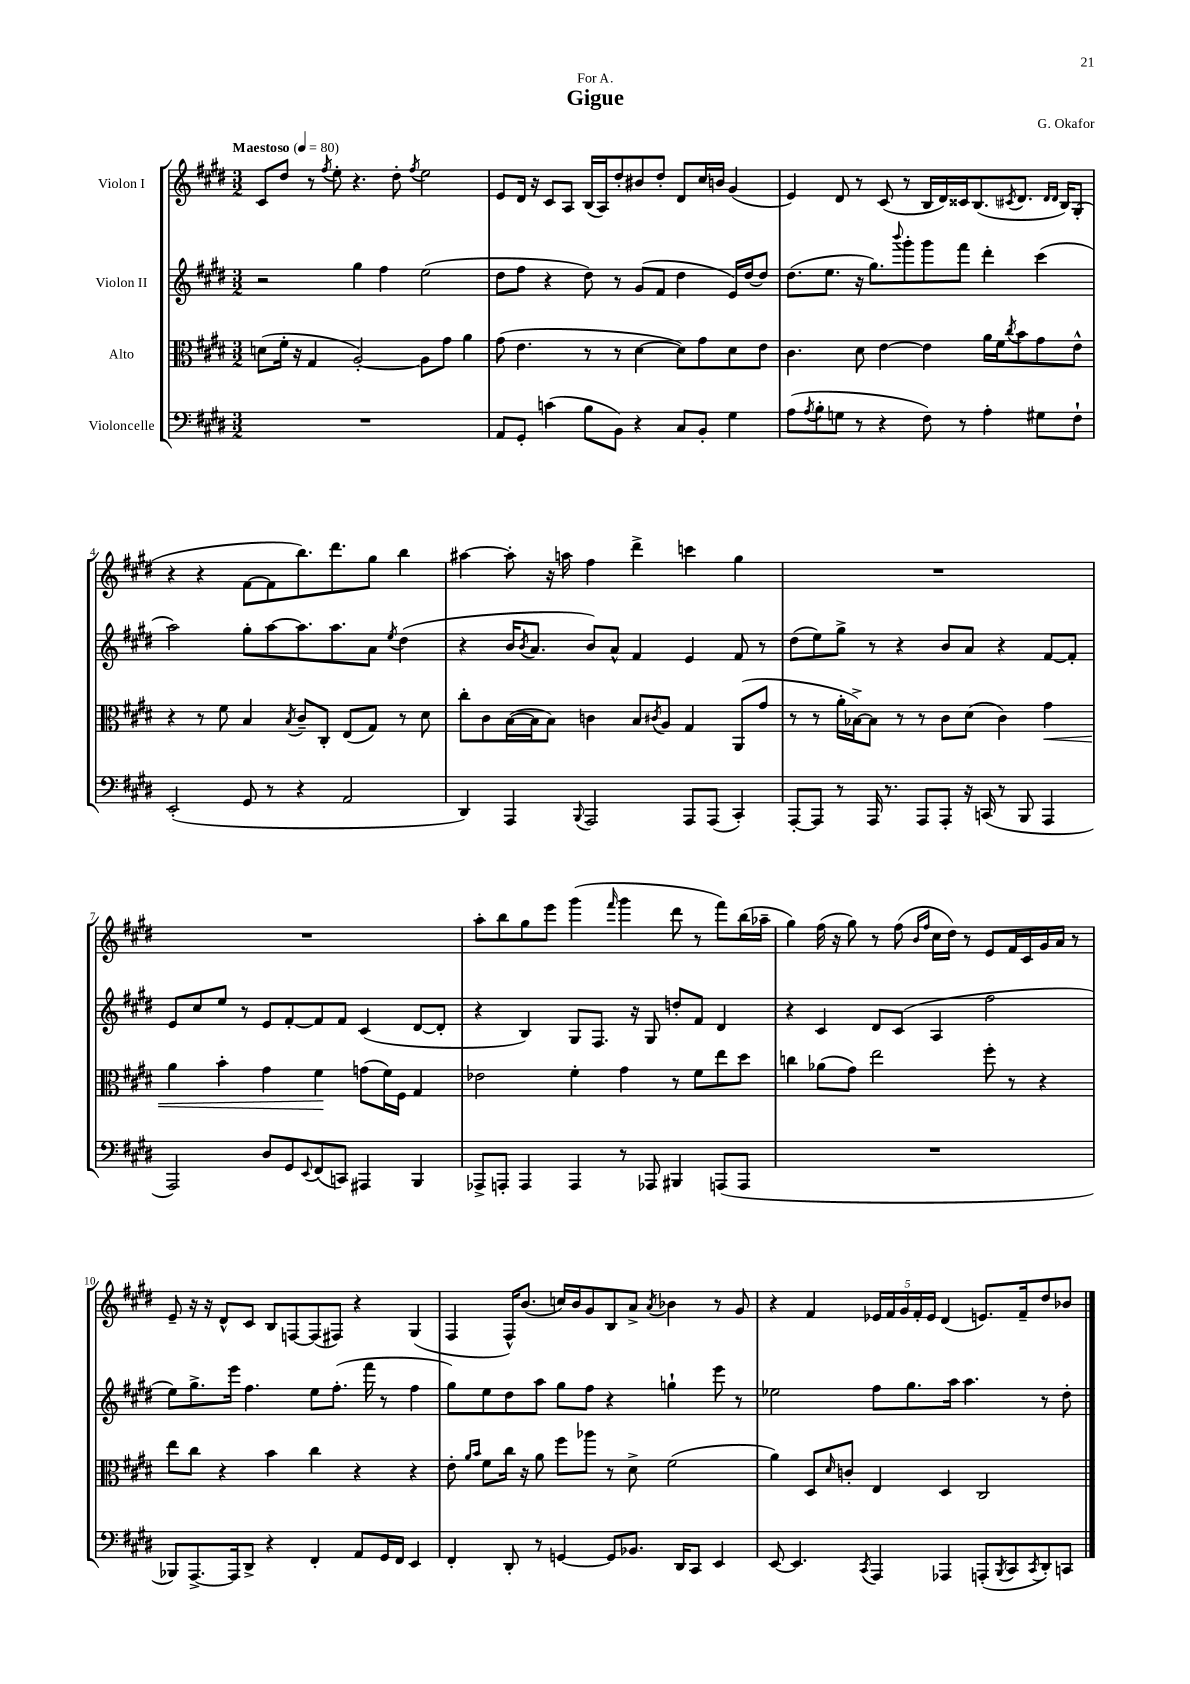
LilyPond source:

\header { title = "Gigue" composer = "G. Okafor" dedication = "For A." }
<<
\new StaffGroup <<
\new Staff = "s0" \with { instrumentName = "Violon I" } {
    \clef treble \key e \major \numericTimeSignature \time 3/2 \tempo "Maestoso" 4 = 80
    cis'8 dis''8 r8 \acciaccatura { fis''8 } e''8-. r4. dis''8-. \acciaccatura { fis''8 } e''2 |
    e'8 dis'16 r16 cis'8 a8 b16( a16) dis''8-. bis'8 dis''8-. dis'8 cis''16 b'16 gis'4( |
    e'4) dis'8 r8 cis'8( r8 b16 dis'16) cisis'16 b8.( \acciaccatura { cis'8 } dis'8. \grace { dis'16 dis'16 } b16) gis8-.( |
    r4 r4 fis'8~ fis'8 b''8.) dis'''8. gis''8 b''4 |
    ais''4~ ais''8-. r16 a''16 fis''4 dis'''4-> c'''4 gis''4 |
    R1. |
    R1. |
    a''8-. b''8 gis''8 e'''8 gis'''4( \grace { fis'''16 } gis'''4 dis'''8 r8 fis'''8) b''16( aes''16-- |
    gis''4) fis''16( r16 gis''8) r8 fis''8( \grace { b'16 fis''16 } cis''16 dis''16) r8 e'8 fis'16 cis'16 gis'16 a'16 r8 |
    e'8-- r16 r16 dis'8-^ cis'8 b8 f8~ f8( fis8) r4 gis4( |
    fis4 fis16-^) b'8.( c''16) b'16 gis'8 b8 a'8-> \acciaccatura { a'8 } bes'4 r8 gis'8 |
    r4 fis'4 \tuplet 5/4 { ees'16 fis'16 gis'16 fis'16-. ees'16 } dis'4( e'8.) fis'16-- dis''8 bes'8 \bar "|." |
}
\new Staff = "s1" \with { instrumentName = "Violon II" } {
    \clef treble \key e \major \numericTimeSignature \time 3/2
    r2 gis''4 fis''4 e''2( |
    dis''8 fis''8 r4 dis''8) r8 gis'8( fis'8 dis''4 e'16) dis''16~ dis''8 |
    dis''8.( e''8. r16 gis''8.) \appoggiatura { b'''8 } gis'''8-. gis'''8 fis'''8 dis'''4-. cis'''4( |
    a''2) gis''8-. a''8~ a''8. a''8. a'8 \acciaccatura { e''8 } dis''4( |
    r4 b'16 \acciaccatura { b'8 } a'8. b'8) a'8-^ fis'4 e'4 fis'8 r8 |
    dis''8( e''8) gis''8-> r8 r4 b'8 a'8 r4 fis'8~ fis'8-. |
    e'8 cis''8 e''8 r8 e'8 fis'8~-. fis'8 fis'8 cis'4( dis'8~ dis'8-. |
    r4 b4) gis8 fis8. r16 gis8 d''8-. fis'8 dis'4 |
    r4 cis'4 dis'8 cis'8( a4 fis''2 |
    e''8) gis''8.-> e'''16 fis''4. e''8 fis''8.-.( fis'''16 r8 fis''4 |
    gis''8) e''8 dis''8 a''8 gis''8 fis''8 r4 g''4-! e'''8 r8 |
    ees''2 fis''8 gis''8. a''16 a''4. r8 dis''8-. \bar "|." |
}
\new Staff = "s2" \with { instrumentName = "Alto" } {
    \clef alto \key e \major \numericTimeSignature \time 3/2
    d'8( fis'16-. r16 gis4 a2~-.) a8 gis'8 a'4 |
    gis'8( e'4. r8 r8 dis'4~ dis'8) gis'8 dis'8 e'8 |
    cis'4. dis'8 e'4~ e'4 a'16 fis'16 \acciaccatura { cis''8 } b'8 gis'8 e'8-^ |
    r4 r8 fis'8 b4 \acciaccatura { b8 } cis'8-- cis8-. e8( gis8) r8 dis'8 |
    cis''8-. cis'8 b16~( b16 b8) c'4 b8 \acciaccatura { cis'8 } a8 gis4 a,8( gis'8 |
    r8 r8 a'16-. bes16~->) bes8 r8 r8 cis'8 dis'8( cis'4) gis'4\< |
    a'4 b'4-. gis'4 fis'4\! g'8( fis'16) fis16 gis4 |
    ees'2 fis'4-. gis'4 r8 fis'8 e''8 dis''8 |
    c''4 aes'8( gis'8) e''2 fis''8-. r8 r4 |
    e''8 cis''8 r4 b'4 cis''4 r4 r4 |
    e'8-. \grace { a'16 b'16 } fis'8 cis''16 r16 a'8 fis''8 aes''8 r8 dis'8-> fis'2( |
    a'4) dis8 \grace { dis'16 } c'8-. e4 dis4 cis2 \bar "|." |
}
\new Staff = "s3" \with { instrumentName = "Violoncelle" } {
    \clef bass \key e \major \numericTimeSignature \time 3/2
    R1. |
    a,8 gis,8-. c'4( b8 b,8) r4 cis8 b,8-. gis4 |
    a8( \acciaccatura { a8 } b8-. g8 r8 r4 fis8) r8 a4-. gis8 fis8-! |
    e,2-.( gis,8 r8 r4 a,2 |
    dis,4) a,,4 \appoggiatura { b,,8 } a,,2 a,,8 a,,8( cis,4-.) |
    a,,8~-. a,,8 r8 a,,16 r8. a,,8 a,,8-. r16 c,16( r8 b,,8 a,,4 |
    a,,2) dis8 gis,8 \appoggiatura { e,8 } fis,8( c,8) ais,,4 b,,4 |
    aes,,8-> a,,8-. a,,4 a,,4 r8 aes,,8 bis,,4 a,,8( a,,8 |
    R1. |
    bes,,8) a,,8.~-> a,,16 dis,8-> r4 fis,4-. a,8 gis,16 fis,16 e,4 |
    fis,4-. dis,8-. r8 g,4~ g,8 bes,8. dis,16 cis,8 e,4 |
    e,8~ e,4. \acciaccatura { cis,8 } a,,4 aes,,4 a,,8-.( \acciaccatura { b,,8 } cis,8 \acciaccatura { cis,8 } dis,8-.) c,8 \bar "|." |
}
>>
>>
